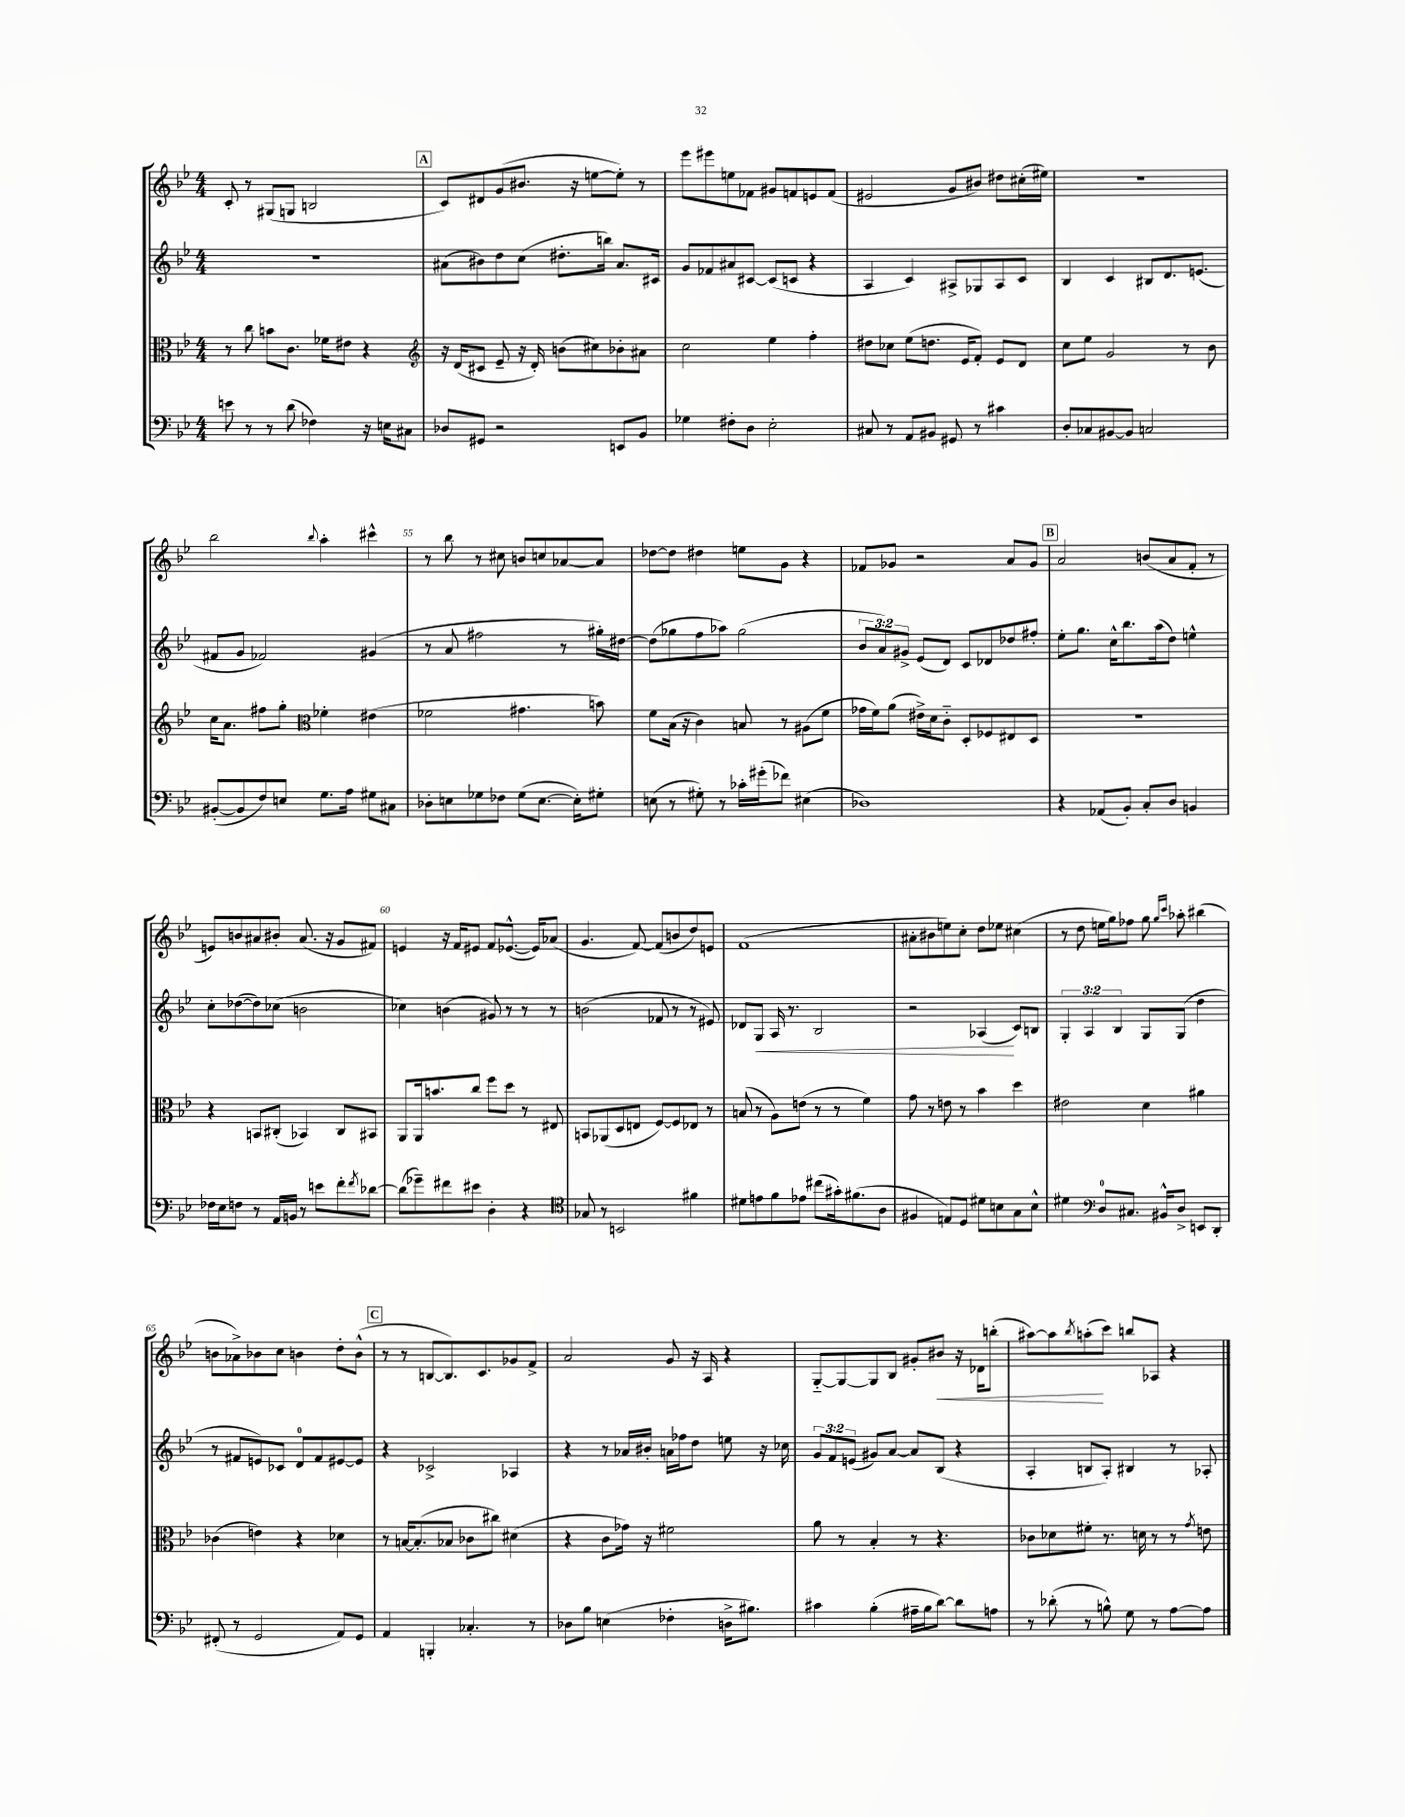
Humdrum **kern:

**kern	**kern	**kern	**dynam	**kern	**dynam
*part4	*part3	*part2	*part2	*part1	*part1
*staff4	*staff3	*staff2	*staff2	*staff1	*staff1
*clefF4	*clefC3	*clefG2	*	*clefG2	*
*k[b-e-]	*k[b-e-]	*k[b-e-]	*	*k[b-e-]	*
*M4/4	*M4/4	*M4/4	*	*M4/4	*
=49	=49	=49	=49	=49	=49
8en\	8r	1r	.	8c'/	.
8r	8cc\	.	.	8r	.
8r	8bn\L	.	.	(8G#X/L	.
(8d\	8.c\J	.	.	8Gn/J	.
4F-X\)	.	.	.	2Bn/	.
.	16f-X\KL	.	.	.	.
.	8e#X\J	.	.	.	.
16r	4r	.	.	.	.
16En\KL	.	.	.	.	.
8C#X\J	.	.	.	.	.
!!LO:REH:place=s1:t=A
=50	=50	=50	=50	=50	=50
*	*clefG2	*	*	*	*
8D-X/L	16r	(8a#X\L	.	8c/L)	.
.	(16d/KL	.	.	.	.
8GG#X/J	8c#X/J	8b#X\)	.	8d#X/	.
2r	8e-~/	8dd\	.	(8g/	.
.	16r	(8cc\J	.	8.b#X/J	.
.	16d'/)	.	.	.	.
.	(8bn\L	8.dd#X'\L	.	.	.
.	.	.	.	16r	.
.	8cc#X\)	.	.	[8een\L	.
.	.	16bbn\Jk)	.	.	.
8EEn/L	8b-X'\	8.a#/L	.	8ee'\J])	.
8BB-/J	8a#X\J	.	.	8r	.
.	.	16c#X/Jk	.	.	.
=51	=51	=51	=51	=51	=51
4G-X\	2cc\	8g/L	.	8eee-\L	.
.	.	8f-X/	.	8eee#X\	.
8F#X'\L	.	8a#X/	.	8een\	.
8D\J	.	[8c#X/J	.	8f-X\J	.
2E-'\	4ee-\	(8c#/L]	.	8g#X/L	.
.	.	8cn/J	.	8fn/	.
.	4ff'\	4r	.	8en/	.
.	.	.	.	(8f/J	.
=52	=52	=52	=52	=52	=52
8C#X/	8dd#X\L	4A/	.	2e#X/	.
8r	8cc-X\J	.	.	.	.
8AA/L	(8ee-\L	4c/)	.	.	.
8BB#X/J	8.ddn\J	.	.	.	.
8GG#X/	.	8A#X^/L	.	8g/L	.
.	16e-/KL	.	.	.	.
8r	8f'/J)	8G-X/	.	8b#X/J)	.
4c#X\	8e-/L	8A#/	.	8dd#X\L	.
.	8d/J	8c/J	.	(16cc#X'\L	.
.	.	.	.	16ee#X\JJ)	.
=53	=53	=53	=53	=53	=53
8D'/L	8cc\L	4B-/	.	1r	.
8C-X/	8ee-\J	.	.	.	.
[8BB#X/	2g/	4c/	.	.	.
8BB#/J]	.	.	.	.	.
2Cn/	.	8B#X/L	.	.	.
.	.	8.d/	.	.	.
.	8r	.	.	.	.
.	.	(8.en/J	.	.	.
.	8b-\	.	.	.	.
!!LO:LB:g=z
=54	=54	=54	=54	=54	=54
([8BB#X'/L	16cc\KL	8f#X/L	.	2bb-\	.
.	8.a\J	.	.	.	.
8BB#/]	.	8g/J	.	.	.
8F/)	8ff#X\L	2f-X/)	.	.	.
8En/J	8gg'\J	.	.	.	.
*	*clefC3	*	*	*	*
.	.	.	.	8qqbb-/	.
8.G\L	4f-X'\	.	.	4aa'\	.
16A\Jk	.	.	.	.	.
8G#X\L	(4e#X\	(4g#X/	.	4ccc#X^^\	.
8C#X\J	.	.	.	.	.
=55	=55	=55	=55	=55	=55
8D-X'\L	2f-X\	8r	.	8r	.
8En\	.	8a/	.	8bb-\	.
8G-X\	.	2ff#X\	.	8r	.
8F-X\J	.	.	.	8cc#X\	.
(8G-\L	4.g#X\	.	.	8bn/L	.
[8.E\J	.	.	.	8ccn/	.
.	.	8r	.	[8a-X/	.
16E'\KL])	.	.	.	.	.
8G#X'\J	8bn\)	16gg#X'\LL)	.	8a-/J]	.
.	.	[16dd#X\JJ	.	.	.
=56	=56	=56	=56	=56	=56
(8En\	8f\L	(8dd#\L]	.	[8dd-X\L	.
8r	(16B-\Jk	8gg-X\	.	8dd-\J]	.
.	16r	.	.	.	.
8G#X'\)	4c\)	8ff\	.	4dd#X\	.
8r	.	8aa-X\J)	.	.	.
16c-X'\LL	8Bn/	(2gg-\	.	8een\L	.
(16g#X'\J	.	.	.	.	.
8f-X\J)	8r	.	.	8g\J	.
(4E#X\	(8A#X\L	.	.	4r	.
.	8f\J	.	.	.	.
=57	=57	=57	=57	=57	=57
1D-X)	16g-X\LL	12b-/L	.	8f-X/L	.
.	16f\J)	.	.	.	.
.	.	12a/)	.	.	.
.	(8a\J	.	.	8g-X/J	.
.	.	12g#X^/J	.	.	.
.	16e#X^\LL)	(8e-/L	.	2r	.
.	16d\J	.	.	.	.
.	8c\J	8d/J)	.	.	.
.	8D'/L	8c/L	.	.	.
.	8F-X/	8d-X/	.	.	.
.	8E#X/	8dd-X/	.	8a/L	.
.	8D/J	8ff#X'/J	.	8g-/J	.
!!LO:REH:place=s1:t=B
=58	=58	=58	=58	=58	=58
4r	1r	8ee-'\L	.	2a/	.
.	.	8.gg\J	.	.	.
(8AA-X/L	.	.	.	.	.
.	.	16cc^^\KL	.	.	.
8BB-'/J)	.	8.bb-\	.	.	.
8C'/L	.	.	.	(8bn/L	.
.	.	(16aa\k	.	.	.
8D/J	.	8dd\J)	.	8a/	.
4BBn/	.	4een^^\	.	8f'/J	.
.	.	.	.	8r	.
!!LO:LB:g=z
=59	=59	=59	=59	=59	=59
16F-X\LL	4r	8cc'\L	.	8en/L)	.
16E-\J	.	.	.	.	.
8Fn\J	.	([8dd-X\	.	8bn/	.
8r	8BBn/L	8dd-\])	.	8a#X/	.
16AA/LL	(8C#X'/J	(8cc-X\J	.	8b#X'/J	.
16BBn/JJ	.	.	.	.	.
8r	4BB-X/)	2bn\	.	(8.a#/	.
8en\L	.	.	.	.	.
.	.	.	.	16r	.
8f'\	8C#/L	.	.	8g/L	.
8qf/	.	.	.	.	.
[8d-X\J	8BB#X/J	.	.	8f#X/J)	.
=60	=60	=60	=60	=60	=60
(8d-\L]	8AA/L	4cc-X\)	.	4en/	.
8g-X~\)	16AA/k	.	.	.	.
.	8.bn/	.	.	.	.
8f#X\	.	(4bn\	.	16r	.
.	.	.	.	16f/KL	.
8e#X\J	8cc/J	.	.	8e#X/J	.
4D'\	8ff\L	8g#X/)	.	8f/L	.
.	8dd\J	8r	.	([8.e-X^^/J	.
4r	8r	8r	.	.	.
.	.	.	.	16e-/KL])	.
.	8E#X/	8r	.	(8a-X/J	.
=61	=61	=61	=61	=61	=61
*clefC4	*	*	*	*	*
8G-X/	8BBn/L	(2bn\	.	4.g/	.
8r	(8AA-X/	.	.	.	.
2BBn/	8D/	.	.	.	.
.	8En/J	.	.	[8f/)	.
.	[8F/L)	8f-X/	.	(8f/L]	.
.	8F/]	8r	.	8bn/	.
4f#X\	8E-X/J	8r	.	8dd/)	.
.	8r	8e#X/)	.	8en/J	.
=62	=62	=62	=62	=62	=62
8d#X\L	(8Bn/	8d-X/L	.	(1f	.
!	!	!	!LO:HP:b	!	!
8en\	8r	8G/J	<	.	.
8f\	8A\L)	16A/	.	.	.
.	.	8.r	.	.	.
8e-X\J	(8en\J	.	.	.	.
(8cc#X\L	8r	2B-/	.	.	.
16g#X'\k)	8r	.	.	.	.
(8.f#X\	.	.	.	.	.
.	4f\)	.	.	.	.
8A\J	.	.	.	.	.
=63	=63	=63	=63	=63	=63
4F#X/	8g\	2r	.	8a#X'\L	.
.	8r	.	.	8b#X\	.
8En/L)	8en\	.	.	8een\)	.
8D/J	8r	.	.	8cc'\J	.
8d#X\L	4b-\	(4A-X/	.	8dd\L	.
8Bn\	.	.	.	8ee-X\J	.
8G\	4dd\	8c/L)	[	(4cc#X\	.
8B^^\J	.	8Bn/J	.	.	.
=64	=64	=64	=64	=64	=64
4d#X\	2e#X\	6G'/	.	8r	.
.	.	.	.	8dd\	.
.	.	6A/	.	.	.
*clefF4	*	*	*	*	*
8D/L	.	.	.	16een\LL	.
.	.	.	.	16gg\J)	.
.	.	6B-/	.	.	.
8.C#X/J	.	.	.	8ff-X\J	.
.	4d\	8G/L	.	8gg\	.
16BB#X^^/KL	.	.	.	.	.
.	.	.	.	16qqgg/LL	.
.	.	.	.	16qqccc/JJ	.
8D^/J	.	(8G/J	.	8aa-X'\	.
8EEn/L	4a#X\	4dd\	.	(4bb#X\	.
8DD'/J	.	.	.	.	.
!!LO:LB:g=z
=65	=65	=65	=65	=65	=65
(8FF#X'/	(4c-X\	8r	.	8bn\L	.
8r	.	8f#X/L	.	8a-X^\)	.
2GG/	4en\)	8en/)	.	8b-X\	.
.	.	8c-X/J	.	8cc\J	.
.	4r	8d/L	.	4bn\	.
.	.	8f#/	.	.	.
8AA/L)	4d-X\	[8e#X/	.	8dd'\L	.
8GG/J	.	8e#/J]	.	(8b^^\J	.
!!LO:REH:place=s1:t=C
=66	=66	=66	=66	=66	=66
4AA/	8r	4r	.	8r	.
.	[16Bn/KL	.	.	8r	.
.	(8.B'/]	.	.	.	.
4BBBn'/	.	2c-X^/	.	[8Bn/L	.
.	8B-X/J	.	.	8.B/])	.
4.C-X'/	8c-X\L	.	.	.	.
.	.	.	.	8.c/	.
.	8cc#X\J)	.	.	.	.
.	(4d#X\	4A-X/	.	8g-X/	.
8r	.	.	.	8f^/J	.
=67	=67	=67	=67	=67	=67
8D-X\L	4r	4r	.	2a/	.
8B-\J	.	.	.	.	.
(4En\	8c\L	8r	.	.	.
.	16g-X\Jk)	16a-X/LL	.	.	.
.	16r	16b#X'/JJ	.	.	.
4F-X'\	2f#X\	16an\LL	.	8g/	.
.	.	16ff-X\J	.	.	.
.	.	8dd\J	.	16r	.
.	.	.	.	16A/	.
16Dn^\KL	.	8een\	.	4r	.
8.B#X\J)	.	.	.	.	.
.	.	16r	.	.	.
.	.	16cc-X\	.	.	.
=68	=68	=68	=68	=68	=68
4c#X\	8a\	12g/L	.	[8G/L	.
.	.	12f/	.	.	.
.	8r	.	.	8G/_	.
.	.	(12en/J	.	.	.
(4B-'\	4B-'/	8g#X/L)	.	8G/]	.
.	.	[8a/J	.	8B-/J	.
16A#X~\LL	8r	8a/L]	.	8g#X'/L	.
16B-\J	.	.	.	.	.
!	!	!	!	!	!LO:HP:b
[8d\J)	4.r	(8B-/J	.	8b#X/J	<
8d\L]	.	4r	.	16r	.
.	.	.	.	16d-X\KL	.
8An\J	.	.	.	(8bbn'\J	.
=69	=69	=69	=69	=69	=69
8r	8c-X\L	4A'/	.	[8aa#X\L)	.
(8d-X'\	8d-X\	.	.	8aa#\]	.
.	.	.	.	8qbb-/	.
8r	8f#X'\J	8Bn/L	.	(8aan'\	.
8Bn^^\)	8.r	8A'/J)	.	8ccc\J)	[
8G\	.	4B#X/	.	8bbn/L	.
.	16dn\	.	.	.	.
8r	8r	.	.	8A-X/J	.
[8A\L	8r	8r	.	4r	.
.	8qg/	.	.	.	.
8A\J]	8en\	8A-X'/	.	.	.
==	==	==	==	==	==
*-	*-	*-	*-	*-	*-
